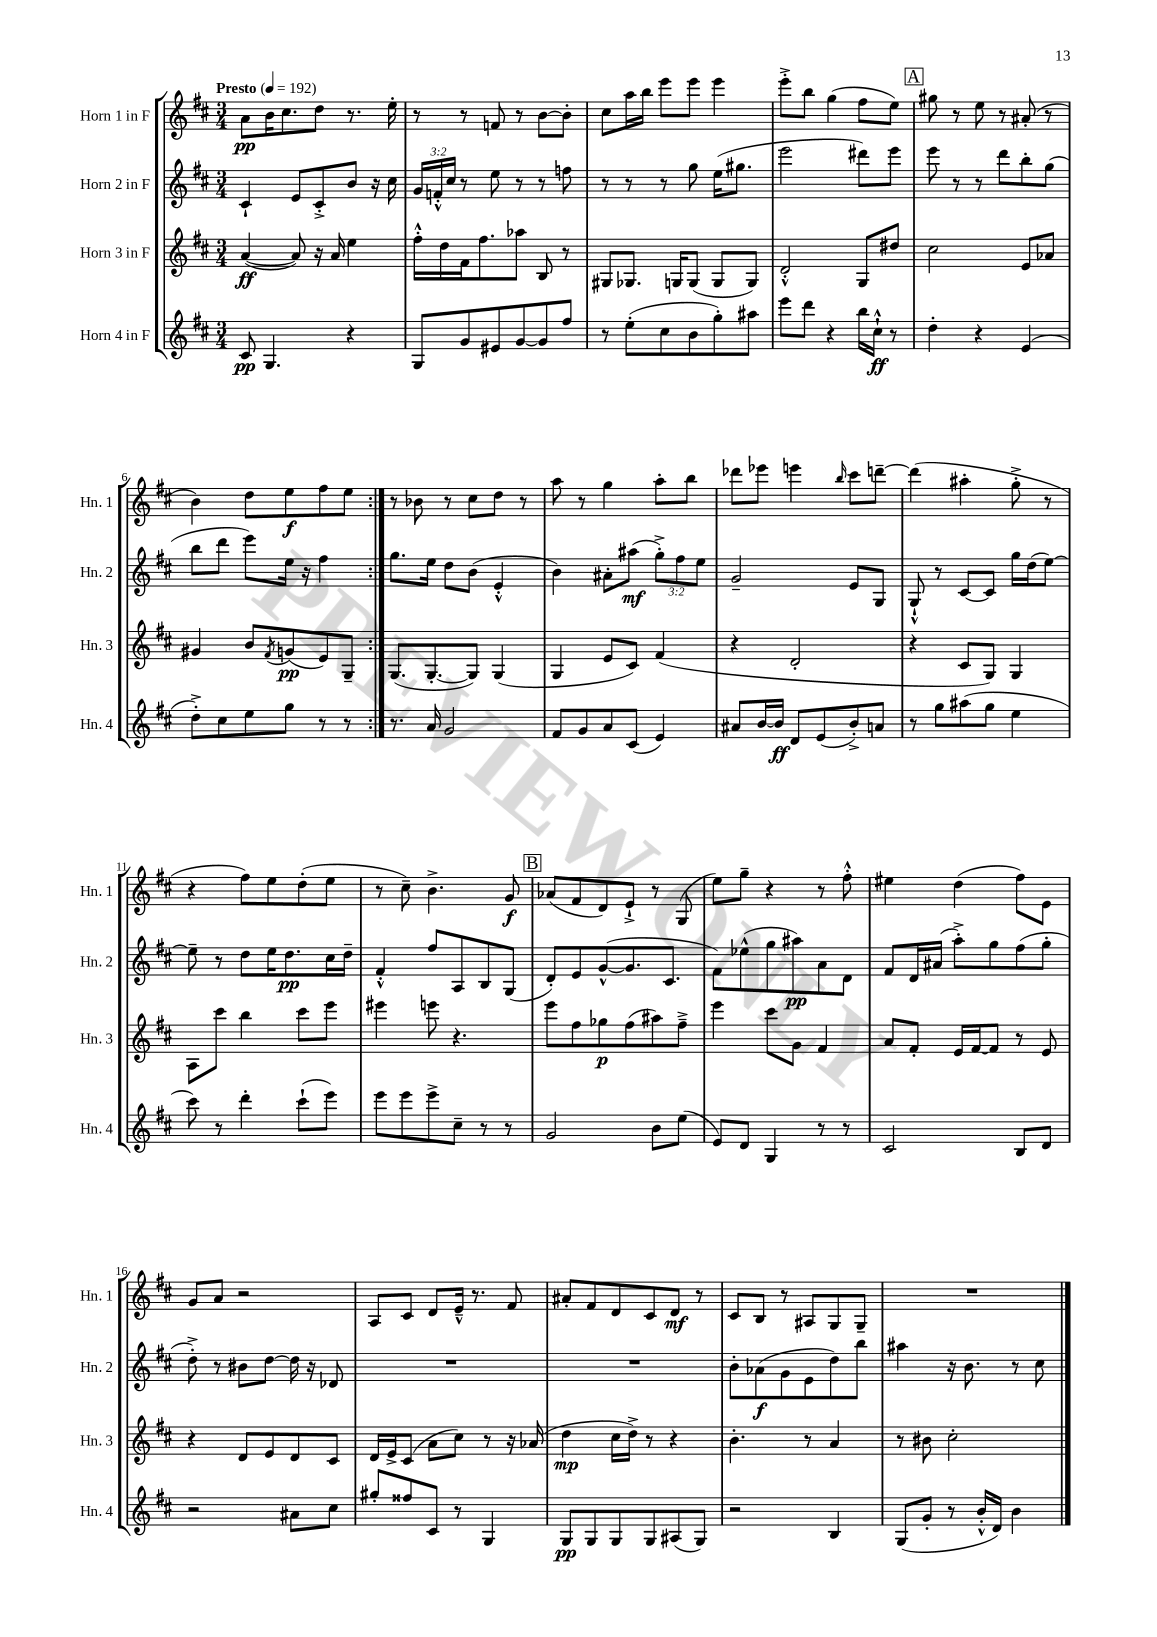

**kern	**kern	**kern	**kern
*staff4	*staff3	*staff2	*staff1
*clefG2	*clefG2	*clefG2	*clefG2
*k[f#c#]	*k[f#c#]	*k[f#c#]	*k[f#c#]
*M3/4	*M3/4	*M3/4	*M3/4
*MM192	*MM192	*MM192	*MM192
8c#	([4a	4c#`	8a
4.G	.	.	16b
.	.	.	8.cc#
.	8a])	8e	.
.	16r	8c#'^	8dd
.	16a	.	.
4r	4ee	8b	8.r
.	.	16r	.
.	.	16cc#	16ee'
=	=	=	=
8G	16ff#'^^	24g	8r
.	.	24f'^^	.
.	16dd	.	.
.	.	24cc#	.
8g	16f#	8r	8r
.	8.ff#	.	.
8e#	.	8ee	8f
[8g	8aa-	8r	8r
8g]	8B	8r	[8b
8ff#	8r	8ff	8b']
=	=	=	=
8r	8G#	8r	8cc#
(8ee'	8.G-	8r	16aa
.	.	.	16bb
8cc#	.	8r	8eee
.	16G	.	.
8b	(8G	8gg	8eee
8gg')	8G	(16ee	4eee
.	.	8.gg#	.
8aa#	8G)	.	.
=	=	=	=
8eee	2d'^^	2eee	8eee'^
8ddd	.	.	8bb
4r	.	.	(4gg
16bb	8G	8ddd#)	8ff#
16cc#`^^	.	.	.
8r	8dd#	8eee	8ee)
=	=	=	=
4dd'	2cc#	8eee	8gg#
.	.	8r	8r
4r	.	8r	8ee
.	.	8ddd	8r
(4e	8e	8bb'	(8a#'
.	8a-	(8gg	8r
=	=	=	=
8dd'^)	4g#	8bb	4b)
8cc#	.	8ddd	.
8ee	8b	8eee)	8dd
.	8qf#	.	.
8gg	(8g	16ee	8ee
.	.	16r	.
8r	8e)	4ff#	8ff#
8r	8G~	.	8ee
=:|!	=:|!	=:|!	=:|!
8.r	(8.G	8.gg	8r
.	.	.	8b-
16a	[8.G'	16ee	.
2g	.	8dd	8r
.	8G])	(8b	8cc#
.	(4G	4e'^^	8dd
.	.	.	8r
=	=	=	=
8f#	4G	4b)	8aa
8g	.	.	8r
8a	8e	8a#'	4gg
(8c#	8c#)	(8aa#	.
4e)	(4f#	12gg'^)	8aa'
.	.	12ff#	.
.	.	.	8bb
.	.	12ee	.
=	=	=	=
8a#	4r	2g~	8ddd-
[16b	.	.	8eee-
16b]	.	.	.
8d	2d'	.	4eee
(8e	.	.	.
.	.	.	16qqbb
8b'^)	.	8e	8ccc#
8a	.	8G	[8ddd~
=	=	=	=
8r	4r	8G`^^	(4ddd]
8gg	.	8r	.
(8aa#	8c#	[8c#	4aa#'
8gg	8G)	8c#]	.
4ee	4G	16gg	8gg'^
.	.	(16dd	.
.	.	[8ee)	8r
=	=	=	=
8ccc#)	8A	8ee~]	4r
8r	8ccc#	8r	.
4ddd'	4bb	8dd	8ff#)
.	.	16ee	8ee
.	.	8.dd	.
(8ccc#`	8ccc#	.	(8dd'
8eee)	8eee	16cc#	8ee
.	.	16dd~	.
=	=	=	=
8eee	4eee#	4f#'^^	8r
8eee	.	.	8cc#~)
8eee^	8eee	8ff#	4.b^
8cc#~	4.r	8A	.
8r	.	8B	.
8r	.	(8G	8g
=	=	=	=
2g	8eee	8d')	(8a-
.	8ff#	8e	8f#
.	8gg-	([8g^^	8d)
.	(8ff#	8.g]	8e`^
8b	8aa#)	.	8r
.	.	8.c#	.
(8ee	8ff#~^	.	(8G
=	=	=	=
8e)	4eee	8f#)	8ee)
8d	.	(8ee-^^	8gg~
4G	8ccc#	8gg	4r
.	8g	8aa#)	.
8r	4f#	8a	8r
8r	.	8d	8ff#'^^
=	=	=	=
2c#	8a	8f#	4ee#
.	8f#'	16d	.
.	.	(16a#	.
.	16e	8aa'^)	(4dd
.	[16f#	.	.
.	8f#]	8gg	.
8B	8r	(8ff#	8ff#)
8d	8e	8gg'	8e
=	=	=	=
2r	4r	8dd'^)	8g
.	.	8r	8a
.	8d	8b#	2r
.	8e	[8dd	.
8a#	8d	16dd]	.
.	.	16r	.
8cc#	8c#	8d-	.
=	=	=	=
8gg#'	16d	2.r	8A
.	16e^	.	.
8ff##	(8c#	.	8c#
8c#	8a	.	8d
8r	8cc#)	.	16e~^^
.	.	.	8.r
4G	8r	.	.
.	16r	.	8f#
.	(16a-	.	.
=	=	=	=
8G	4dd	2.r	8a#'
8G	.	.	8f#
8G	16cc#	.	8d
.	16dd^)	.	.
8G	8r	.	8c#
(8A#	4r	.	8d
8G)	.	.	8r
=	=	=	=
2r	4.b'	8b'	8c#
.	.	(8a-	8B
.	.	8g	8r
.	8r	8e	8A#
4B	4a	8dd)	8G
.	.	8bb	8G~
=	=	=	=
(8G	8r	4aa#	2.r
8g'	8b#	.	.
8r	2cc#'	16r	.
.	.	8.b	.
16b'^^	.	.	.
16d)	.	.	.
4b	.	8r	.
.	.	8cc#	.
==	==	==	==
*-	*-	*-	*-
